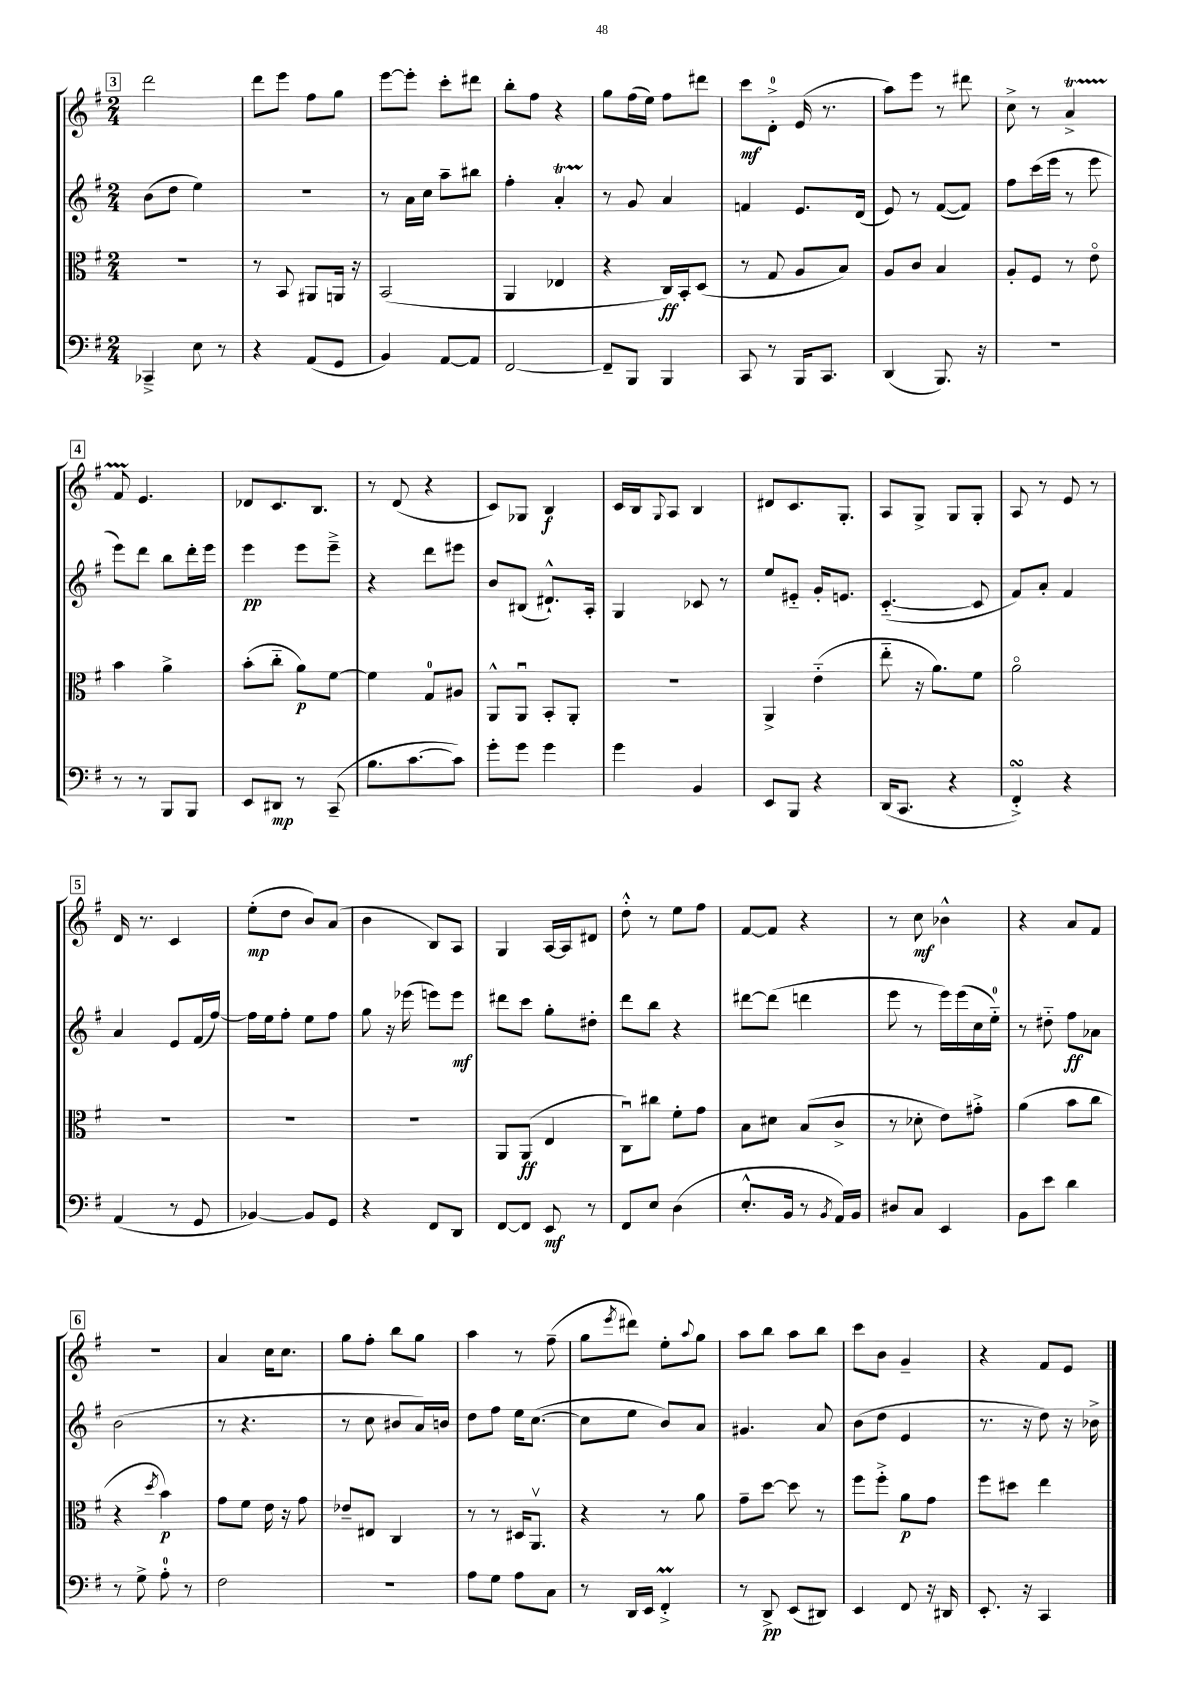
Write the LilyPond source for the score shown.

<<
\new StaffGroup <<
\new Staff = "s0" {
    \clef treble \key g \major \numericTimeSignature \time 2/4
    \mark \markup { \box "3" } d'''2 |
    d'''8 e'''8 fis''8 g''8 |
    e'''8~ e'''8-. c'''8-. dis'''8 |
    b''8-. fis''8 r4 |
    g''8 fis''16( e''16) fis''8 dis'''8 |
    c'''8\mf d'8-0-.-> e'16( r8. |
    a''8) e'''8 r8 dis'''8 |
    c''8-> r8 a'4->\startTrillSpan |
    \mark \markup { \box "4" } fis'8 e'4.\stopTrillSpan |
    des'8 c'8. b8. |
    r8 d'8( r4 |
    c'8) ges8 b4\f |
    c'16 b16 \appoggiatura { g8 } a8 b4 |
    dis'8 c'8. g8.-. |
    a8 g8-> g8 g8-. |
    a8 r8 e'8 r8 |
    \mark \markup { \box "5" } d'16 r8. c'4 |
    e''8-.\mp( d''8 b'8) a'8( |
    b'4 b8) a8 |
    g4 a16~ a16 dis'8 |
    d''8-.-^ r8 e''8 fis''8 |
    fis'8~ fis'8 r4 |
    r8 c''8\mf bes'4-^ |
    r4 a'8 fis'8 |
    \mark \markup { \box "6" } r2 |
    a'4 c''16 c''8. |
    g''8 fis''8-. b''8 g''8 |
    a''4 r8 fis''8--( |
    g''8 \acciaccatura { e'''8 } dis'''8) e''8-. \appoggiatura { a''8 } g''8 |
    a''8 b''8 a''8 b''8 |
    c'''8 b'8 g'4-- |
    r4 fis'8 e'8 \bar "|." |
}
\new Staff = "s1" {
    \clef treble \key g \major \numericTimeSignature \time 2/4
    \mark \markup { \box "3" } b'8( d''8 e''4) |
    R2 |
    r8 a'16 c''16 a''8-- bis''8 |
    fis''4-. a'4-.\startTrillSpan |
    r8\stopTrillSpan g'8 a'4 |
    f'4 e'8. d'16( |
    e'8) r8 fis'8~( fis'8) |
    fis''8 c'''16( e'''16 r8 e'''8 |
    \mark \markup { \box "4" } e'''8) d'''8 b''8 d'''16-. e'''16 |
    e'''4\pp e'''8 e'''8---> |
    r4 d'''8 eis'''8 |
    b'8 bis8( dis'8.-!-^) a16-. |
    g4 ces'8 r8 |
    e''8 eis'8-_ g'16-. e'8. |
    c'4.~-_( c'8 |
    fis'8) a'8-. fis'4 |
    \mark \markup { \box "5" } a'4 e'8 fis'16( fis''16~) |
    fis''16 e''16 fis''8-. e''8 fis''8 |
    g''8 r16 ees'''16( e'''8) e'''8\mf |
    dis'''8 c'''8 g''8-. dis''8-. |
    d'''8 b''8 r4 |
    dis'''8~ dis'''8( d'''4 |
    e'''8 r8 e'''16) e'''16( c''16 e''16-0-_) |
    r8 dis''8-_ fis''8\ff aes'8 |
    \mark \markup { \box "6" } b'2( |
    r8 r4. |
    r8 c''8 bis'8 a'16) b'16 |
    d''8 fis''8 e''16 c''8.~( |
    c''8 e''8 b'8) a'8 |
    gis'4. a'8 |
    b'8( d''8 e'4 |
    r8. r16 d''8) r16 bes'16-> \bar "|." |
}
\new Staff = "s2" {
    \clef alto \key g \major \numericTimeSignature \time 2/4
    \mark \markup { \box "3" } r2 |
    r8 b,8 ais,8 a,16 r16 |
    b,2( |
    a,4 ees4 |
    r4 c16\ff) b,16-. d8( |
    r8 g8 a8 b8) |
    a8 c'8 b4 |
    a8-. fis8 r8 e'8\flageolet |
    \mark \markup { \box "4" } b'4 a'4-> |
    b'8-.( c''8-_ a'8\p) fis'8~ |
    fis'4 g8-0 ais8 |
    a,8-^ a,8\downbow b,8-. a,8-. |
    R2 |
    a,4-> e'4-_( |
    e''8-_ r16 a'8.) fis'8 |
    a'2\flageolet |
    \mark \markup { \box "5" } R2 |
    R2 |
    R2 |
    a,8 a,8\ff( e4 |
    c8\downbow) cis''8 fis'8-. g'8 |
    b8 dis'8 b8( c'8-> |
    r8 des'8-. e'8) gis'8-.-> |
    a'4( b'8 c''8 |
    \mark \markup { \box "6" } r4 \acciaccatura { d''8 } b'4\p) |
    g'8 fis'8 e'16 r16 g'8 |
    ees'8-- eis8 c4 |
    r8 r8 dis16 a,8.\upbow |
    r4 r8 a'8 |
    g'8-- d''8~ d''8 r8 |
    fis''8 fis''8-.-> a'8\p g'8 |
    fis''8 dis''8 e''4 \bar "|." |
}
\new Staff = "s3" {
    \clef bass \key g \major \numericTimeSignature \time 2/4
    \mark \markup { \box "3" } ces,4---> e8 r8 |
    r4 a,8( g,8 |
    b,4) a,8~ a,8 |
    fis,2~ |
    fis,8-- b,,8 b,,4 |
    c,8 r8 b,,16 c,8. |
    d,4( b,,8.) r16 |
    r2 |
    \mark \markup { \box "4" } r8 r8 b,,8 b,,8 |
    e,8 dis,8\mp r8 c,8--( |
    b8. c'8.~ c'8) |
    g'8-. g'8 g'4 |
    g'4 b,4 |
    e,8 b,,8 r4 |
    d,16( c,8. r4 |
    fis,4-.->\turn) r4 |
    \mark \markup { \box "5" } a,4( r8 g,8 |
    bes,4~) bes,8 g,8 |
    r4 fis,8 d,8 |
    fis,8~ fis,8 e,8\mf r8 |
    fis,8 e8 d4( |
    e8.-.-^ b,16 r8 \acciaccatura { b,8 } a,16) b,16 |
    dis8 c8 e,4 |
    b,8 e'8 d'4 |
    \mark \markup { \box "6" } r8 g8-> a8-0-. r8 |
    fis2 |
    r2 |
    a8 g8 a8 c8 |
    r8 d,16 e,16 fis,4-.->\prall |
    r8 d,8->\pp e,8( dis,8) |
    e,4 fis,8 r16 dis,16 |
    e,8.-. r16 c,4 \bar "|." |
}
>>
>>
